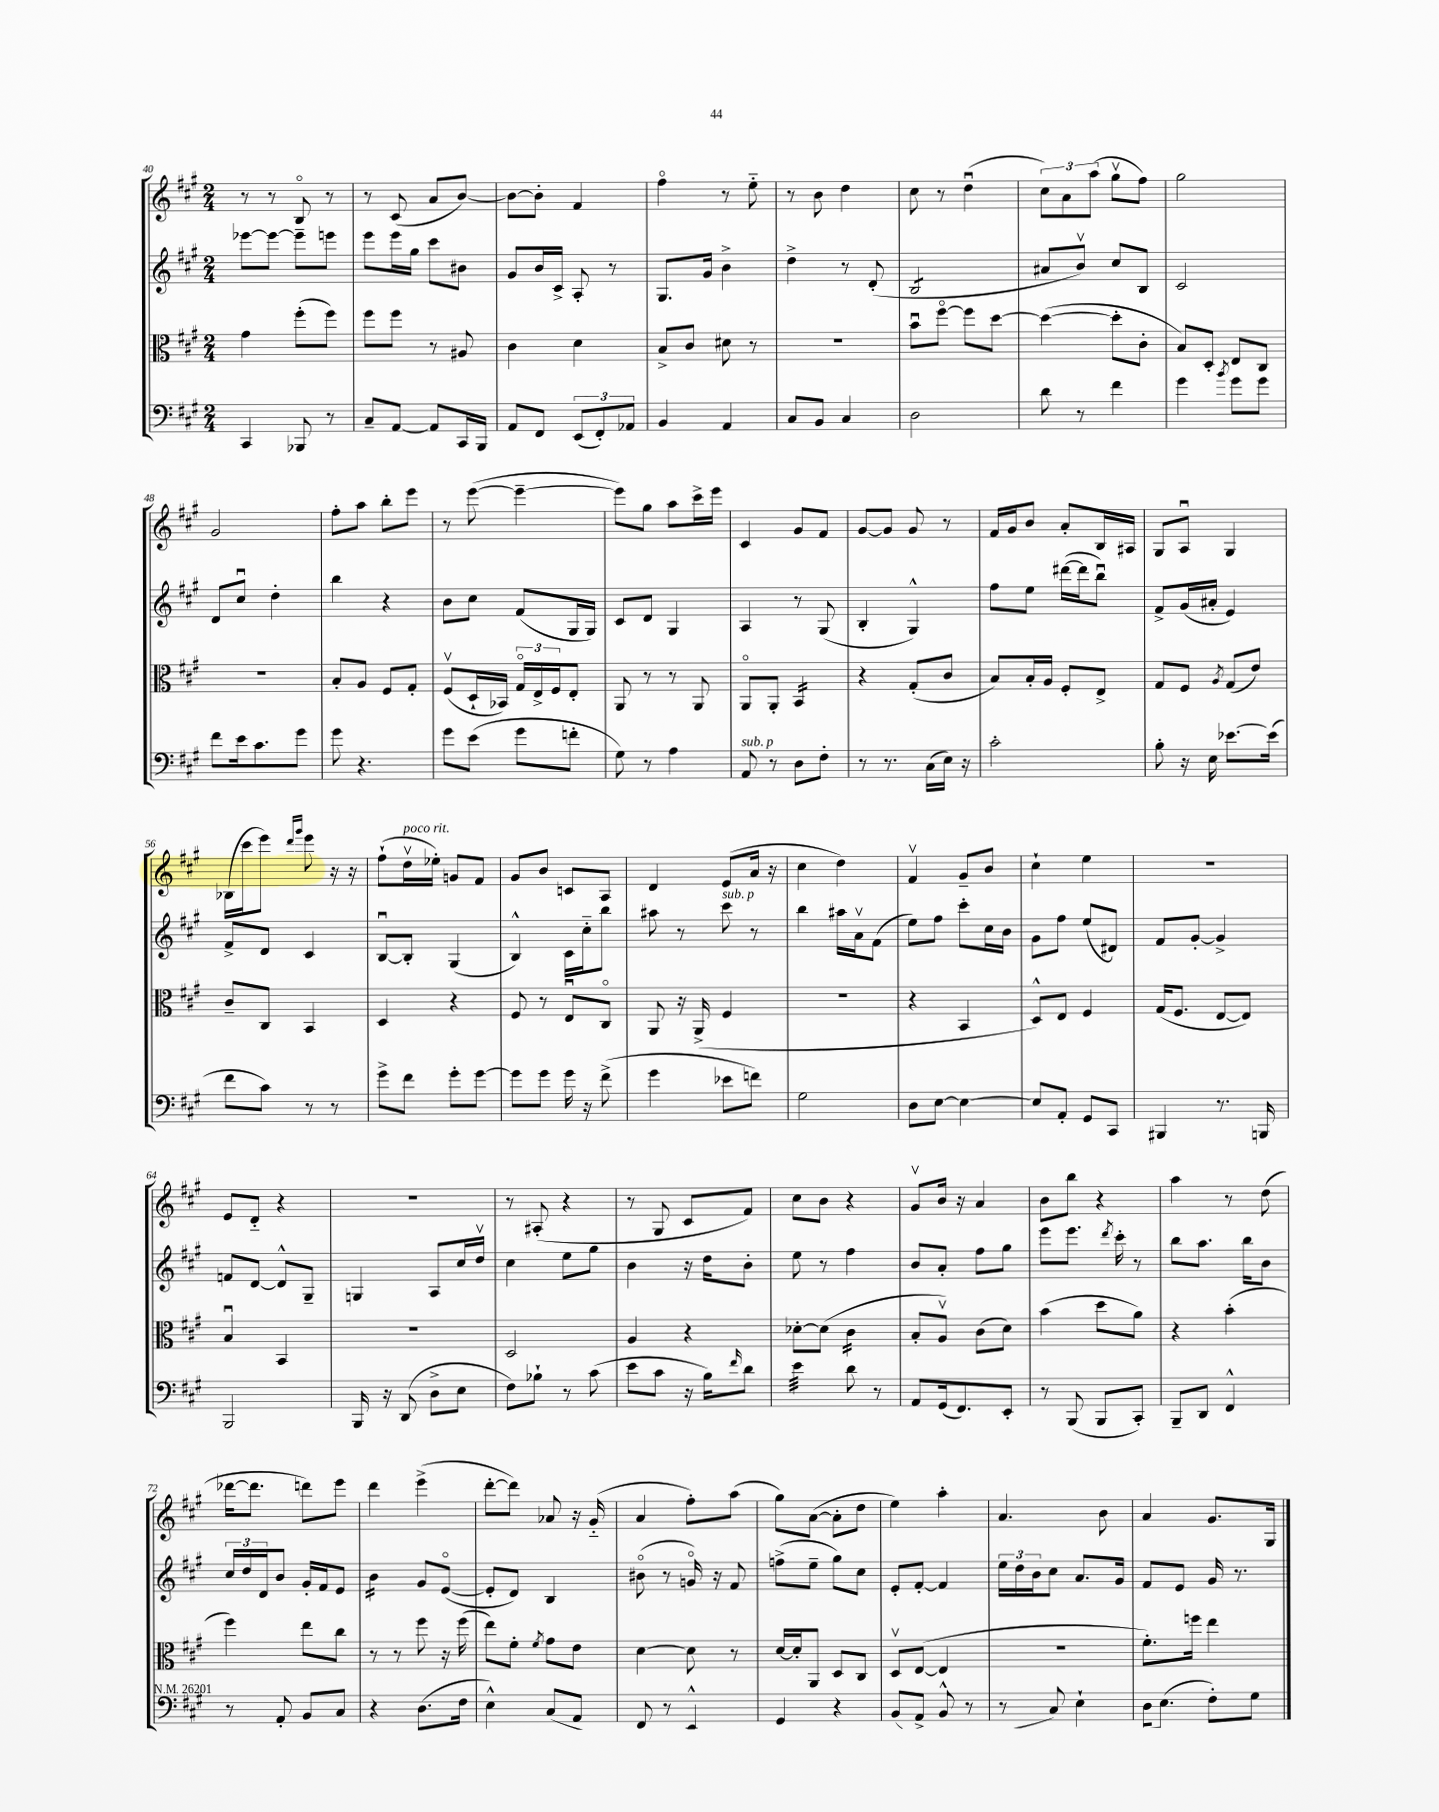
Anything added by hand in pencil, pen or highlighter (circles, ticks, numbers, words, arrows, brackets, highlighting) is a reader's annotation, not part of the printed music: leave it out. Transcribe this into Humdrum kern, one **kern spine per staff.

**kern	**kern	**kern	**kern
*part4	*part3	*part2	*part1
*staff4	*staff3	*staff2	*staff1
*clefF4	*clefC3	*clefG2	*clefG2
*k[f#c#g#]	*k[f#c#g#]	*k[f#c#g#]	*k[f#c#g#]
*M2/4	*M2/4	*M2/4	*M2/4
=40	=40	=40	=40
4CC#/	4g#\	[8eee-X\L	8r
.	.	8eee-\J_	8r
8BBB-X/	(8ff#'\L	8eee-~\L]	8B/
8r	8ff#\J)	8eeen\J	8r
=41	=41	=41	=41
8C#~/L	8ff#\L	8eee\L	8r
[8AA/J	8ff#\J	16eee\L	(8c#/
.	.	16gg#\JJ	.
8AA/L]	8r	8ccc#\L	8a/L
16CC#/L	8A#X/	8b#X\J	[8b/J)
16BBB/JJ	.	.	.
=42	=42	=42	=42
8AA/L	4c#\	8g#/L	8b\L_
8FF#/J	.	16b/L	8b'\J]
.	.	16c#^/JJ	.
(12EE/L	4d\	8A'/	4f#/
12FF#'/)	.	.	.
.	.	8r	.
12AA-X/J	.	.	.
=43	=43	=43	=43
4BB/	8B^/L	8.G#/L	4ff#\
.	8c#/J	.	.
.	.	16g#/Jk	.
4AA/	8d#X\	4b^\	8r
.	8r	.	8ee\
=44	=44	=44	=44
8C#/L	2r	4dd^\	8r
8BB/J	.	.	8b\
4C#/	.	8r	4dd\
.	.	(8d'/	.
=45	=45	=45	=45
*	*	*tremolo	*
2D\	8bu\L	8B/L	8cc#\
.	[8ff#\J	8B/	8r
.	8ff#\L]	8B/	(4ddu\
.	[8dd\J	8B/J	.
*	*	*Xtremolo	*
=46	=46	=46	=46
8d\	(4dd\_	8a#X/L	12cc#\L)
.	.	.	12a\
8r	.	8bv/J)	.
.	.	.	(12aa\J
4f#\	8dd'\L]	8cc#/L	8gg#v\L
.	8c#'\J	8B/J	8ff#\J)
=47	=47	=47	=47
4g#\	8B/L)	2c#/	2gg#\
.	8D'/J	.	.
8qb/	.	.	.
8g#\L	8E/L	.	.
8g#\J	8C#/J	.	.
!!LO:LB:g=z
=48	=48	=48	=48
8f#\L	2r	8d/L	2g#/
16e\k	.	8cc#u/J	.
8.c#\	.	.	.
.	.	4dd'\	.
8g#\J	.	.	.
=49	=49	=49	=49
8g#\	8B'/L	4bb\	8ff#'\L
4.r	8A/J	.	8aa\J
.	8F#/L	4r	8bb'\L
.	8G#'/J	.	8eee\J
=50	=50	=50	=50
8g#\L	(8F#v/L	8b\L	8r
(8e\J	16D`/L	8cc#\J	([8eee\
.	16BB-X/JJ)	.	.
8g#\L	24G#/LL	(8f#/L	4eee~\_
.	24E^/	.	.
.	24F#/J	.	.
8fn'\J	8E'/J	16G#/L	.
.	.	16G#/JJ)	.
=51	=51	=51	=51
8G#\)	8AA/	8c#/L	8eee\L])
8r	8r	8d/J	8gg#\J
4A\	8r	4G#/	8aa\L
.	8AA/	.	16ccc#^\L
.	.	.	16eee\JJ
=52	=52	=52	=52
!LO:TX:a:i:t=sub. p	!	!	!
8AA/	8AA/L	4A/	4c#/
8r	8AA'/J	.	.
*	*tremolo	*	*
8D\L	16BB/LL	8r	8g#/L
.	16BB/	.	.
8F#'\J	16BB/	(8G#/	8f#/J
.	16BB/JJ	.	.
*	*Xtremolo	*	*
=53	=53	=53	=53
8r	4r	4B'/	[8g#/L
8.r	.	.	8g#/J]
.	(8G#'/L	4G#^^/)	8g#/
(16C#\LL	.	.	.
16E\JJ)	8c#/J	.	8r
16r	.	.	.
=54	=54	=54	=54
2c#'\	8B/L)	8ff#\L	16f#/LL
.	.	.	16g#/J
.	16B'/L	8ee\J	8b/J
.	16A/JJ	.	.
.	8F#'/L	([16ddd#X\LL	8a'/L
.	.	16ddd#\J]	.
.	8E^/J	8bbu\J)	16B/L
.	.	.	16A#X/JJ
=55	=55	=55	=55
8B'\	8G#/L	8f#^/L	8G#/L
16r	8F#/J	(16g#/L	8Au/J
16E\	.	16a#X'/JJ	.
.	8qA/	.	.
[8.e-X\L	(8G#/L	4e/)	4G#/
.	8e/J)	.	.
(16e-\Jk]	.	.	.
!!LO:LB:g=z
=56	=56	=56	=56
8f#\L	8c#~/L	8f#^/L	(16B-X\LL
.	.	.	16ccc#\J
8c#\J)	8C#/J	8d/J	8eee\J)
.	.	.	16qqddd/LL
.	.	.	16qqggg#/JJ
8r	4BB/	4c#/	8eee\
8r	.	.	16r
.	.	.	16r
=57	=57	=57	=57
8g#^\L	4D/	[8Bu/L	(8ff#`\L
!	!	!	!LO:TX:a:i:t=poco rit.
8f#\J	.	8B'/J]	16ddv\L
.	.	.	16ee-X'\JJ)
8g#'\L	4r	(4G#/	8gn/L
[8g#\J	.	.	8f#/J
=58	=58	=58	=58
8g#\L]	8F#/	4B^^/)	8g#/L
8g#\J	8r	.	8b/J
16g#\	8Eu/L	16c#\LL	8cn/L
16r	.	16cc#\J	.
(8f#^\	8C#/J	8bb\J	8A/J
=59	=59	=59	=59
4g#\	8AA/	8aa#X\	4d/
.	16r	8r	.
.	(16AA^/	.	.
!	!	!LO:TX:a:i:t=sub. p	!
8e-X\L	4F#/	8ccc#\	(8e/L
8fn\J)	.	8r	16a/Jk
.	.	.	16r
=60	=60	=60	=60
2G#\	2r	4bb\	4cc#\
.	.	16aa#X\LL	4dd\)
.	.	16av\J	.
.	.	(8f#\J	.
=61	=61	=61	=61
8D\L	4r	8ee\L)	4f#v/
[8E\J	.	8ff#\J	.
4E\_	4BB/	8ccc#'\L	8g#~/L
.	.	16cc#\L	8b/J
.	.	16b\JJ	.
=62	=62	=62	=62
8E/L]	8D^^/L)	8g#\L	4cc#`\
8AA'/J	8E/J	8ff#\J	.
8GG#/L	4F#/	(8ee/L	4ee\
8CC#/J	.	8d#X/J)	.
=63	=63	=63	=63
4BBB#X/	(16G#/KL	8f#/L	2r
.	8.F#/J	.	.
.	.	[8g#'/J	.
8.r	[8E/L	4g#^/]	.
.	8E/J])	.	.
16BBBn/	.	.	.
!!LO:LB:g=z
=64	=64	=64	=64
2BBB/	4Bu/	8fn/L	8e/L
.	.	[8d/J	8d/J
.	4BB/	8d^^/L]	4r
.	.	8G#~/J	.
=65	=65	=65	=65
16BBB/	2r	4Gn/	2r
16r	.	.	.
(8DD/	.	.	.
8D^\L	.	8A/L	.
8E\J	.	16cc#/L	.
.	.	16ddv/JJ	.
=66	=66	=66	=66
8F#\L)	2D/	4cc#\	8r
8B-X`\J	.	.	(8A#X'/
8r	.	8ee\L	4r
(8c#\	.	8gg#\J	.
=67	=67	=67	=67
8e\L	4A/	4b\	8r
8c#\J	.	.	8G#/
16r	4r	16r	8c#/L
16B\KL)	.	16dd\KL	.
16qqf#/	.	.	.
8d\J	.	8b'\J	8f#/J)
=68	=68	=68	=68
*tremolo	*	*	*
32e\LLL	[8d-X'\L	8ee\	8cc#\L
32e\	.	.	.
32e\	.	.	.
32e\	.	.	.
32e\	(8d-\J]	8r	8b\J
32e\	.	.	.
32e\	.	.	.
32e\JJJ	.	.	.
*Xtremolo	*	*	*
*	*tremolo	*	*
8d\	16c#\LL	4ff#\	4r
.	16c#\	.	.
8r	16c#\	.	.
.	16c#\JJ	.	.
*	*Xtremolo	*	*
=69	=69	=69	=69
8AA/L	8B'/L	8b/L	8g#v/L
(16GG#/k	8Av/J)	8a'/J	16b/Jk
8.FF#/)	.	.	16r
.	(8c#\L	8ff#\L	4a/
8EE'/J	8d\J)	8gg#\J	.
=70	=70	=70	=70
8r	(4b\	8eee\L	8b\L
(8BBB/	.	8.eee\J	8bb\J
8BBB/L	8dd\L	.	4r
.	.	8qddd/	.
.	.	16ccc#'\	.
8CC#'/J)	8a\J)	8r	.
=71	=71	=71	=71
8BBB~/L	4r	8bb\L	4aa\
8DD/J	.	8.aa\J	.
4FF#^^/	(4b'\	.	8r
.	.	16bb\KL	.
.	.	8b\J	(8dd\
!!LO:LB:g=z
=72	=72	=72	=72
8r	4ff#\)	24cc#/LL	[16ddd-X\KL
.	.	24dd/	.
.	.	.	8.ddd-\J]
.	.	24d/J	.
8AA'/	.	8b/J	.
8BB/L	8ee\L	16g#'/LL	8dddn\L)
.	.	16f#/J	.
8C#/J	8cc#\J	8e/J	8eee\J
=73	=73	=73	=73
*	*	*tremolo	*
4r	8r	16b\LL	4ddd\
.	.	16b\	.
.	8r	16b\	.
.	.	16b\JJ	.
*	*	*Xtremolo	*
(8.D\L	8ff#\	8g#/L	(4eee^\
.	16r	([8e/J	.
16F#\Jk	(16ff#\	.	.
=74	=74	=74	=74
4E^^\)	8ee\L)	8e'/L]	[8ddd'\L
.	8f#'\J	8d/J)	8ddd\J])
.	8qf#/	.	.
(8C#/L	8g#\L	4B/	8a-X/
8AA/J	8e\J	.	16r
.	.	.	(16g#/
=75	=75	=75	=75
8FF#/	[4d\	(8b#X\	4a/
8r	.	8r	.
4EE^^/)	8d\]	16gn/)	8ff#'\L)
.	.	16r	.
.	8r	8f#/	(8aa\J
=76	=76	=76	=76
4GG#/	[16d/LL	(8ffn^\L	8gg#\L)
.	16d'/J]	.	.
.	8AA/J	8ee~\J	([8a\J
4r	8D/L	8gg#\L)	8a'\L]
.	8C#/J	8cc#\J	8dd\J
=77	=77	=77	=77
(8BB/L	8Dv/L	8e'/L	4ee\)
8AA^/J	([8E/J	[8f#'/J	.
8BB^^/	4E/]	4f#/]	4aa'\
8r	.	.	.
=78	=78	=78	=78
8r	2r	24ee\LL	4.a/
.	.	24dd\	.
.	.	24b\J	.
8C#/)	.	8cc#\J	.
4E`\	.	8.a/L	.
.	.	.	8b\
.	.	16g#/Jk	.
=79	=79	=79	=79
16D\KL	8.f#'\L)	8f#/L	4a/
(8.E\J	.	.	.
.	.	8e/J	.
.	16ffn\Jk	.	.
8F#'\L)	4ee\	16g#/	8.g#/L
.	.	8.r	.
8G#\J	.	.	.
.	.	.	16G#/Jk
==	==	==	==
*-	*-	*-	*-
